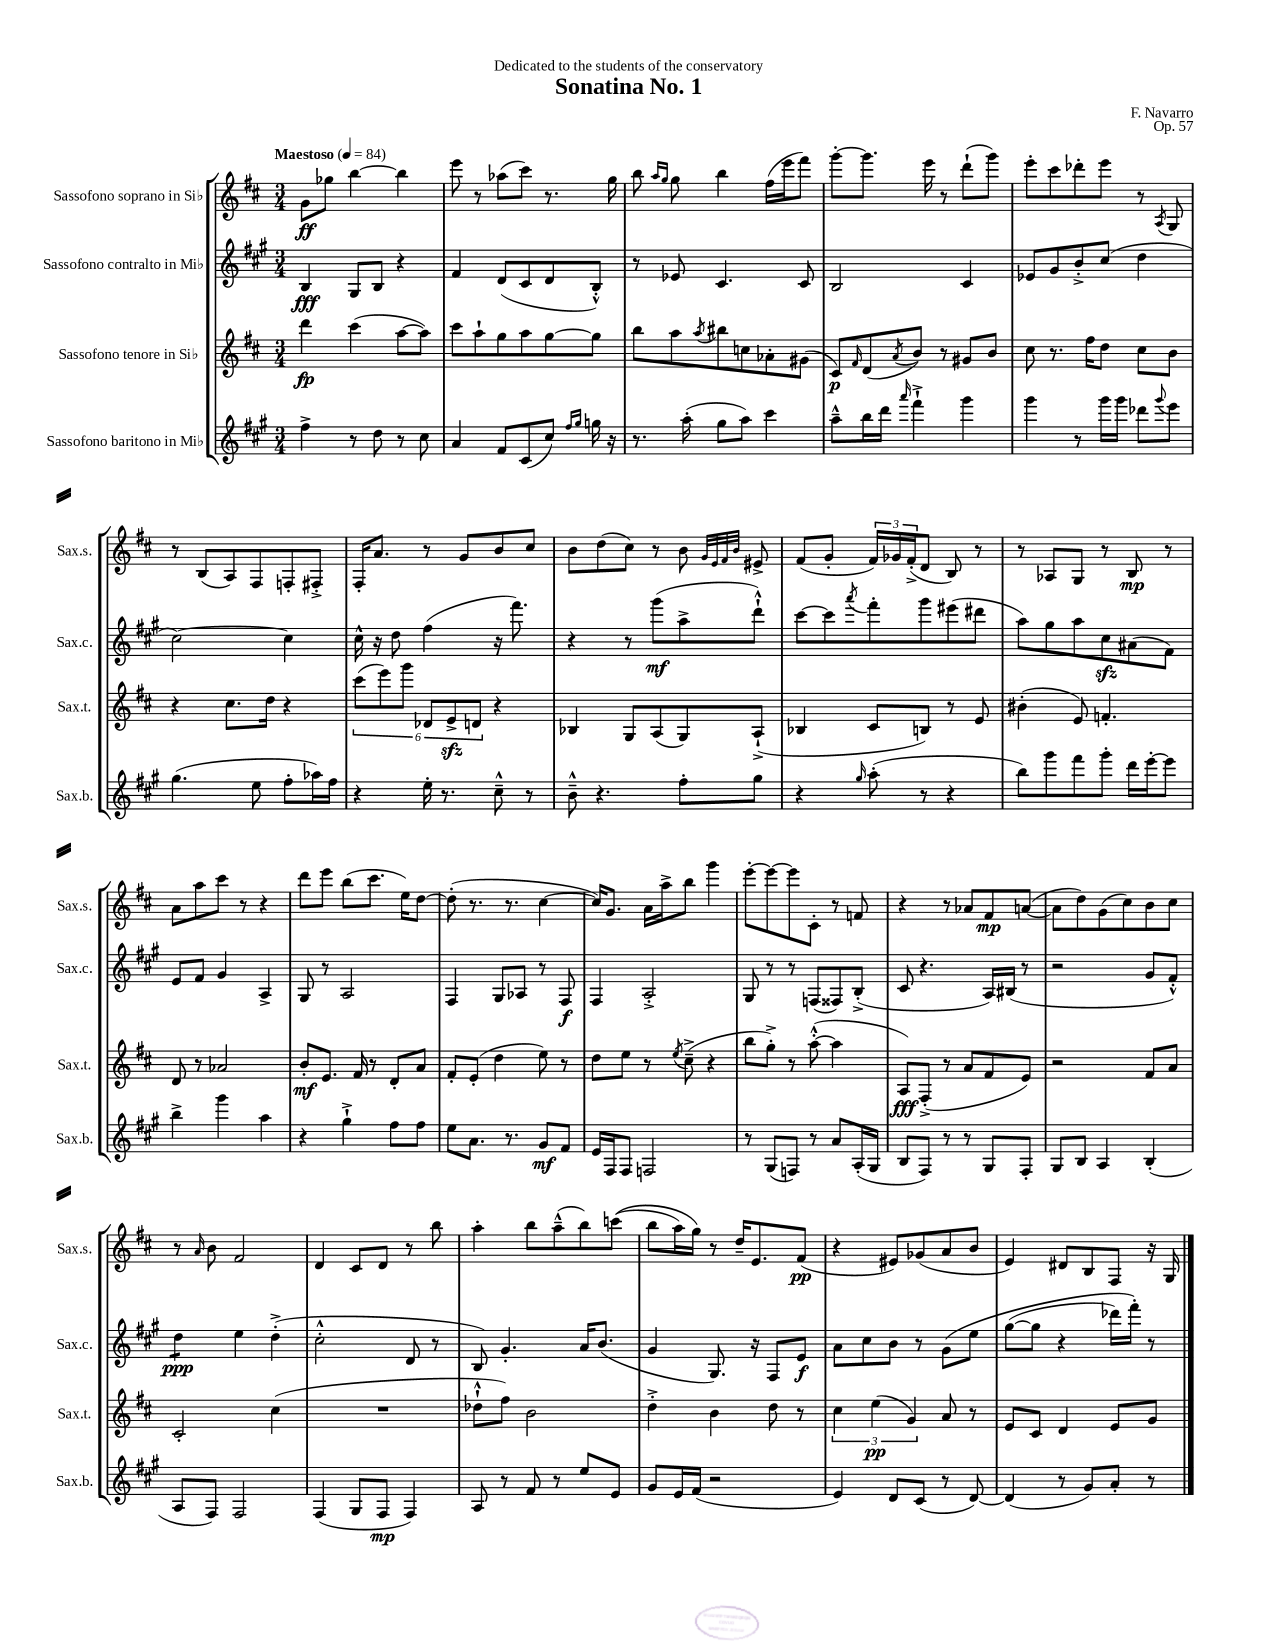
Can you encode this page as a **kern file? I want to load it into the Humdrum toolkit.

**kern	**dynam	**kern	**dynam	**kern	**dynam	**kern	**dynam
*part4	*part4	*part3	*part3	*part2	*part2	*part1	*part1
*staff4	*staff4	*staff3	*staff3	*staff2	*staff2	*staff1	*staff1
*I"Sassofono baritono in Mi♭	*	*I"Sassofono tenore in Si♭	*	*I"Sassofono contralto in Mi♭	*	*I"Sassofono soprano in Si♭	*
*I'Sax.b.	*	*I'Sax.t.	*	*I'Sax.c.	*	*I'Sax.s.	*
*clefG2	*	*clefG2	*	*clefG2	*	*clefG2	*
*k[f#c#g#]	*	*k[f#c#]	*	*k[f#c#g#]	*	*k[f#c#]	*
*M3/4	*	*M3/4	*	*M3/4	*	*M3/4	*
*MM84	*	*MM84	*	*MM84	*	*MM84	*
=1	=1	=1	=1	=1	=1	=1	=1
!	!	!	!	!	!	!LO:TX:a:B:t=Maestoso	!
4ff#^\	.	4ddd\	fp	4B/	fff	8g\L	ff
.	.	.	.	.	.	8gg-X\J	.
8r	.	(4ccc#\	.	8G#/L	.	[4bb\	.
8dd\	.	.	.	8B/J	.	.	.
8r	.	[8aa\L	.	4r	.	4bb\]	.
8cc#\	.	8aa\J])	.	.	.	.	.
=2	=2	=2	=2	=2	=2	=2	=2
4a/	.	8ccc#\L	.	4f#/	.	8eee\	.
.	.	8aa`\	.	.	.	8r	.
8f#/L	.	8gg\	.	(8d/L	.	(8aa-X\L	.
(8c#/	.	8aa\	.	8c#/	.	8ccc#\J)	.
8cc#/J)	.	[8gg\	.	8d/	.	8.r	.
16qqff#/LL	.	.	.	.	.	.	.
16qqgg#/JJ	.	.	.	.	.	.	.
16ggn\	.	8gg\J]	.	8B'^^/J)	.	.	.
16r	.	.	.	.	.	16gg\	.
=3	=3	=3	=3	=3	=3	=3	=3
8.r	.	8bb\L	.	8r	.	8bb\	.
.	.	.	.	.	.	16qqaa/LL	.
.	.	.	.	.	.	16qqgg/JJ	.
.	.	8aa\	.	8e-X/	.	8gg\	.
(16aa'\	.	.	.	.	.	.	.
.	.	8qaa/	.	.	.	.	.
8gg#\L	.	8bb#X\	.	4.c#/	.	4bb\	.
8aa\J)	.	8ccn\	.	.	.	.	.
4ccc#\	.	8a-X'\	.	.	.	(16ff#\LL	.
.	.	.	.	.	.	16eee\J	.
.	.	(8g#X\J	.	8c#/	.	8fff#\J)	.
=4	=4	=4	=4	=4	=4	=4	=4
8aa~^^\L	.	8c#/L)	p	2B/	.	[8ggg'\L	.
.	.	16qqf#/	.	.	.	.	.
16bb\L	.	(8d/	.	.	.	8.ggg\J]	.
16ddd\JJ	.	.	.	.	.	.	.
16qqaaa/	.	8qa/	.	.	.	.	.
4fff#`^\	.	8b/J)	.	.	.	.	.
.	.	.	.	.	.	16eee\	.
.	.	8r	.	.	.	8r	.
4ggg#\	.	8g#X/L	.	4c#/	.	(8ddd`\L	.
.	.	8b/J	.	.	.	8ggg\J)	.
=5	=5	=5	=5	=5	=5	=5	=5
4ggg#\	.	8cc#\	.	8e-X/L	.	8eee'\L	.
.	.	8.r	.	8g#/	.	8ccc#\	.
8r	.	.	.	8b'^/	.	8ddd-X'\	.
.	.	16ff#\KL	.	.	.	.	.
16ggg#\LL	.	8dd\J	.	(8cc#/J	.	8eee\J	.
16ggg#\JJ	.	.	.	.	.	.	.
8ddd-X\L	.	8cc#\L	.	4dd\	.	8r	.
8qqggg#/	.	.	.	.	.	8qA/	.
8eee\J	.	8b\J	.	.	.	8G/	.
!!LO:LB:g=z
=6	=6	=6	=6	=6	=6	=6	=6
(4.gg#\	.	4r	.	[2cc#\)	.	8r	.
.	.	.	.	.	.	(8B/L	.
.	.	8.cc#\L	.	.	.	8A/)	.
8ee\	.	.	.	.	.	8F#/	.
.	.	16dd\Jk	.	.	.	.	.
8ff#'\L	.	4r	.	4cc#\]	.	8Fn'/	.
16aa-X\L)	.	.	.	.	.	8F#X'^/J	.
16ff#\JJ	.	.	.	.	.	.	.
=7	=7	=7	=7	=7	=7	=7	=7
4r	.	(12ccc#\L	.	16cc#^^\	.	16F#'/KL	.
.	.	.	.	16r	.	8.a/J	.
.	.	12eee\)	.	.	.	.	.
.	.	.	.	8dd\	.	.	.
.	.	12ggg\J	.	.	.	.	.
16ee'\	.	12d-X/L	.	(4ff#\	.	8r	.
8.r	.	.	.	.	.	.	.
.	.	12ezz^/	.	.	.	.	.
.	.	.	.	.	.	8g/L	.
.	.	12dn/J	.	.	.	.	.
8cc#~^^\	.	4r	.	16r	.	8b/	.
.	.	.	.	8.fff#\)	.	.	.
8r	.	.	.	.	.	8cc#/J	.
=8	=8	=8	=8	=8	=8	=8	=8
8b~^^\	.	4B-X/	.	4r	.	8b\L	.
4.r	.	.	.	.	.	(8dd\	.
.	.	8G/L	.	8r	.	8cc#\J)	.
.	.	(8A/	.	(8ggg#\L	mf	8r	.
8ff#'\L	.	8G/)	.	8aa^\	.	8b\	.
.	.	.	.	.	.	32qqg/LLL	.
.	.	.	.	.	.	32qqe/	.
.	.	.	.	.	.	32qqf#/	.
.	.	.	.	.	.	32qqb/JJJ	.
8gg#\J	.	(8A`^/J	.	8ddd`^^\J)	.	8e#X^/	.
=9	=9	=9	=9	=9	=9	=9	=9
4r	.	4B-X/	.	[8ccc#\L	.	(8f#/L	.
.	.	.	.	8ccc#\]	.	8g'/J	.
16qqgg#/	.	.	.	8qaaa/	.	.	.
(8aa'\	.	8c#/L	.	8fff#'\	.	24f#/LL)	.
.	.	.	.	.	.	24g-X/	.
.	.	.	.	.	.	(24f#'^/J	.
8r	.	8Bn/J)	.	8ggg#\	.	8d/J	.
4r	.	8r	.	(8eee#X\	.	8B/)	.
.	.	8e/	.	8ddd#X\J	.	8r	.
=10	=10	=10	=10	=10	=10	=10	=10
8bb\L)	.	(4b#X'\	.	8aa\L)	.	8r	.
8ggg#\	.	.	.	8gg#\	.	8A-X/L	.
8fff#\	.	8e/)	.	8aa\	.	8G/J	.
8ggg#'\J	.	4.fn'/	.	8cc#zz\	.	8r	.
16ddd\LL	.	.	.	(8a#X\	.	8B/	mp
[16eee'\J	.	.	.	.	.	.	.
8eee\J]	.	.	.	8f#\J)	.	8r	.
!!LO:LB:g=z
=11	=11	=11	=11	=11	=11	=11	=11
4bb^\	.	8d/	.	8e/L	.	8a\L	.
.	.	8r	.	8f#/J	.	8aa\	.
4ggg#\	.	2a-X/	.	4g#/	.	8ccc#\J	.
.	.	.	.	.	.	8r	.
4aa\	.	.	.	4A^/	.	4r	.
=12	=12	=12	=12	=12	=12	=12	=12
4r	.	8b'/L	mf	8G#/	.	8ddd\L	.
.	.	8.e/J	.	8r	.	8eee\J	.
4gg#`^\	.	.	.	2A/	.	(8bb\L	.
.	.	16f#/	.	.	.	.	.
.	.	8r	.	.	.	8.ccc#\J	.
8ff#\L	.	8d'/L	.	.	.	.	.
.	.	.	.	.	.	16ee\KL)	.
8ff#\J	.	8a/J	.	.	.	[8dd\J	.
=13	=13	=13	=13	=13	=13	=13	=13
8ee\L	.	8f#'/L	.	4F#/	.	(8dd'\]	.
8.a\J	.	(8e'/J	.	.	.	8.r	.
.	.	4dd\	.	8G#/L	.	.	.
8.r	.	.	.	.	.	8.r	.
.	.	.	.	8A-X/J	.	.	.
8g#/L	mf	8ee\)	.	8r	.	[4cc#\	.
8f#/J	.	8r	.	8F#/	f	.	.
=14	=14	=14	=14	=14	=14	=14	=14
16e/LL	.	8dd\L	.	4F#/	.	16cc#/KL])	.
16F#/J	.	.	.	.	.	8.g/J	.
8F#/J	.	8ee\J	.	.	.	.	.
2Fn/	.	8r	.	2A'^/	.	16a\LL	.
.	.	.	.	.	.	16aa^\J	.
.	.	8qee/	.	.	.	.	.
.	.	(8cc#~^\	.	.	.	8bb\J	.
.	.	4r	.	.	.	4ggg\	.
=15	=15	=15	=15	=15	=15	=15	=15
8r	.	8bb\L	.	8G#/	.	[8eee'\L	.
(8G#/L	.	8gg'^\J)	.	8r	.	8eee\_	.
8Fn/J)	.	8r	.	8r	.	8eee\]	.
8r	.	([8aa'^^\	.	(8Fn/L	.	8c#'\J	.
8a/L	.	4aa\]	.	8F##X/)	.	8r	.
(16A'/L	.	.	.	(8B'^/J	.	8fn/	.
16G#/JJ	.	.	.	.	.	.	.
=16	=16	=16	=16	=16	=16	=16	=16
8B/L	.	8A/L)	fff	8c#/	.	4r	.
8F#/J)	.	(8F#'^/J	.	4.r	.	.	.
8r	.	8r	.	.	.	8r	.
8r	.	8a/L	.	.	.	8a-X/L	.
8G#/L	.	8f#/	.	16A/LL)	.	8f#/	mp
.	.	.	.	(16B#X/JJ	.	.	.
8F#'/J	.	8e/J)	.	8r	.	([8an/J	.
=17	=17	=17	=17	=17	=17	=17	=17
8G#/L	.	2r	.	2r	.	8a\L]	.
8B/J	.	.	.	.	.	8dd\)	.
4A/	.	.	.	.	.	(8g\	.
.	.	.	.	.	.	8cc#\)	.
(4B'/	.	8f#/L	.	8g#/L	.	8b\	.
.	.	8a/J	.	8f#'^^/J)	.	8cc#\J	.
!!LO:LB:g=z
=18	=18	=18	=18	=18	=18	=18	=18
*	*	*	*	*tremolo	*	*	*
8A/L	.	2c#'/	.	8dd\L	ppp	8r	.
.	.	.	.	.	.	16qqa/	.
8F#/J)	.	.	.	8dd\J	.	8b\	.
*	*	*	*	*Xtremolo	*	*	*
2F#/	.	.	.	4ee\	.	2f#/	.
.	.	(4cc#\	.	(4dd'^\	.	.	.
=19	=19	=19	=19	=19	=19	=19	=19
(4F#/	.	2.r	.	2cc#'^^\	.	4d/	.
8G#/L	.	.	.	.	.	8c#/L	.
8F#/J	mp	.	.	.	.	8d/J	.
4F#/)	.	.	.	8d/	.	8r	.
.	.	.	.	8r	.	8bb\	.
=20	=20	=20	=20	=20	=20	=20	=20
8A/	.	8dd-X`^^\L	.	8B/)	.	4aa'\	.
8r	.	8ff#\J)	.	4.g#'/	.	.	.
8f#/	.	2b\	.	.	.	8bb\L	.
8r	.	.	.	.	.	(8aa~^^\	.
8ee/L	.	.	.	16a/KL	.	8bb\)	.
.	.	.	.	(8.b/J	.	.	.
8e/J	.	.	.	.	.	((8cccn\J	.
=21	=21	=21	=21	=21	=21	=21	=21
8g#/L	.	4dd'^\	.	4g#/	.	8bb\L	.
16e/L	.	.	.	.	.	16aa\L)	.
(16f#/JJ	.	.	.	.	.	16gg\JJ)	.
2r	.	4b\	.	8.G#/)	.	8r	.
.	.	.	.	.	.	16dd~/KL	.
.	.	.	.	16r	.	8.e/	.
.	.	8dd\	.	8F#/L	.	.	.
.	.	8r	.	8e/J	f	(8f#/J	pp
=22	=22	=22	=22	=22	=22	=22	=22
4e/)	.	6cc#\	.	8a\L	.	4r	.
.	.	.	.	8cc#\	.	.	.
.	.	(6ee\	pp	.	.	.	.
8d/L	.	.	.	8b\J	.	8e#X/L)	.
.	.	6g/)	.	.	.	.	.
(8c#/J	.	.	.	8r	.	(8g-X/	.
8r	.	8a/	.	(8g#\L	.	8a/	.
[8d/)	.	8r	.	8ee\J	.	8b/J	.
=23	=23	=23	=23	=23	=23	=23	=23
(4d/]	.	8e/L	.	([8gg#\L	.	4e/)	.
.	.	8c#/J	.	8gg#\J]	.	.	.
8r	.	4d/	.	4r	.	8d#X/L	.
8g#/L)	.	.	.	.	.	8B/	.
8a'/J	.	8e/L	.	16ddd-X\LL)	.	8F#/J	.
.	.	.	.	16fff#'\JJ)	.	.	.
8r	.	8g/J	.	8r	.	16r	.
.	.	.	.	.	.	16G/	.
==	==	==	==	==	==	==	==
*-	*-	*-	*-	*-	*-	*-	*-
